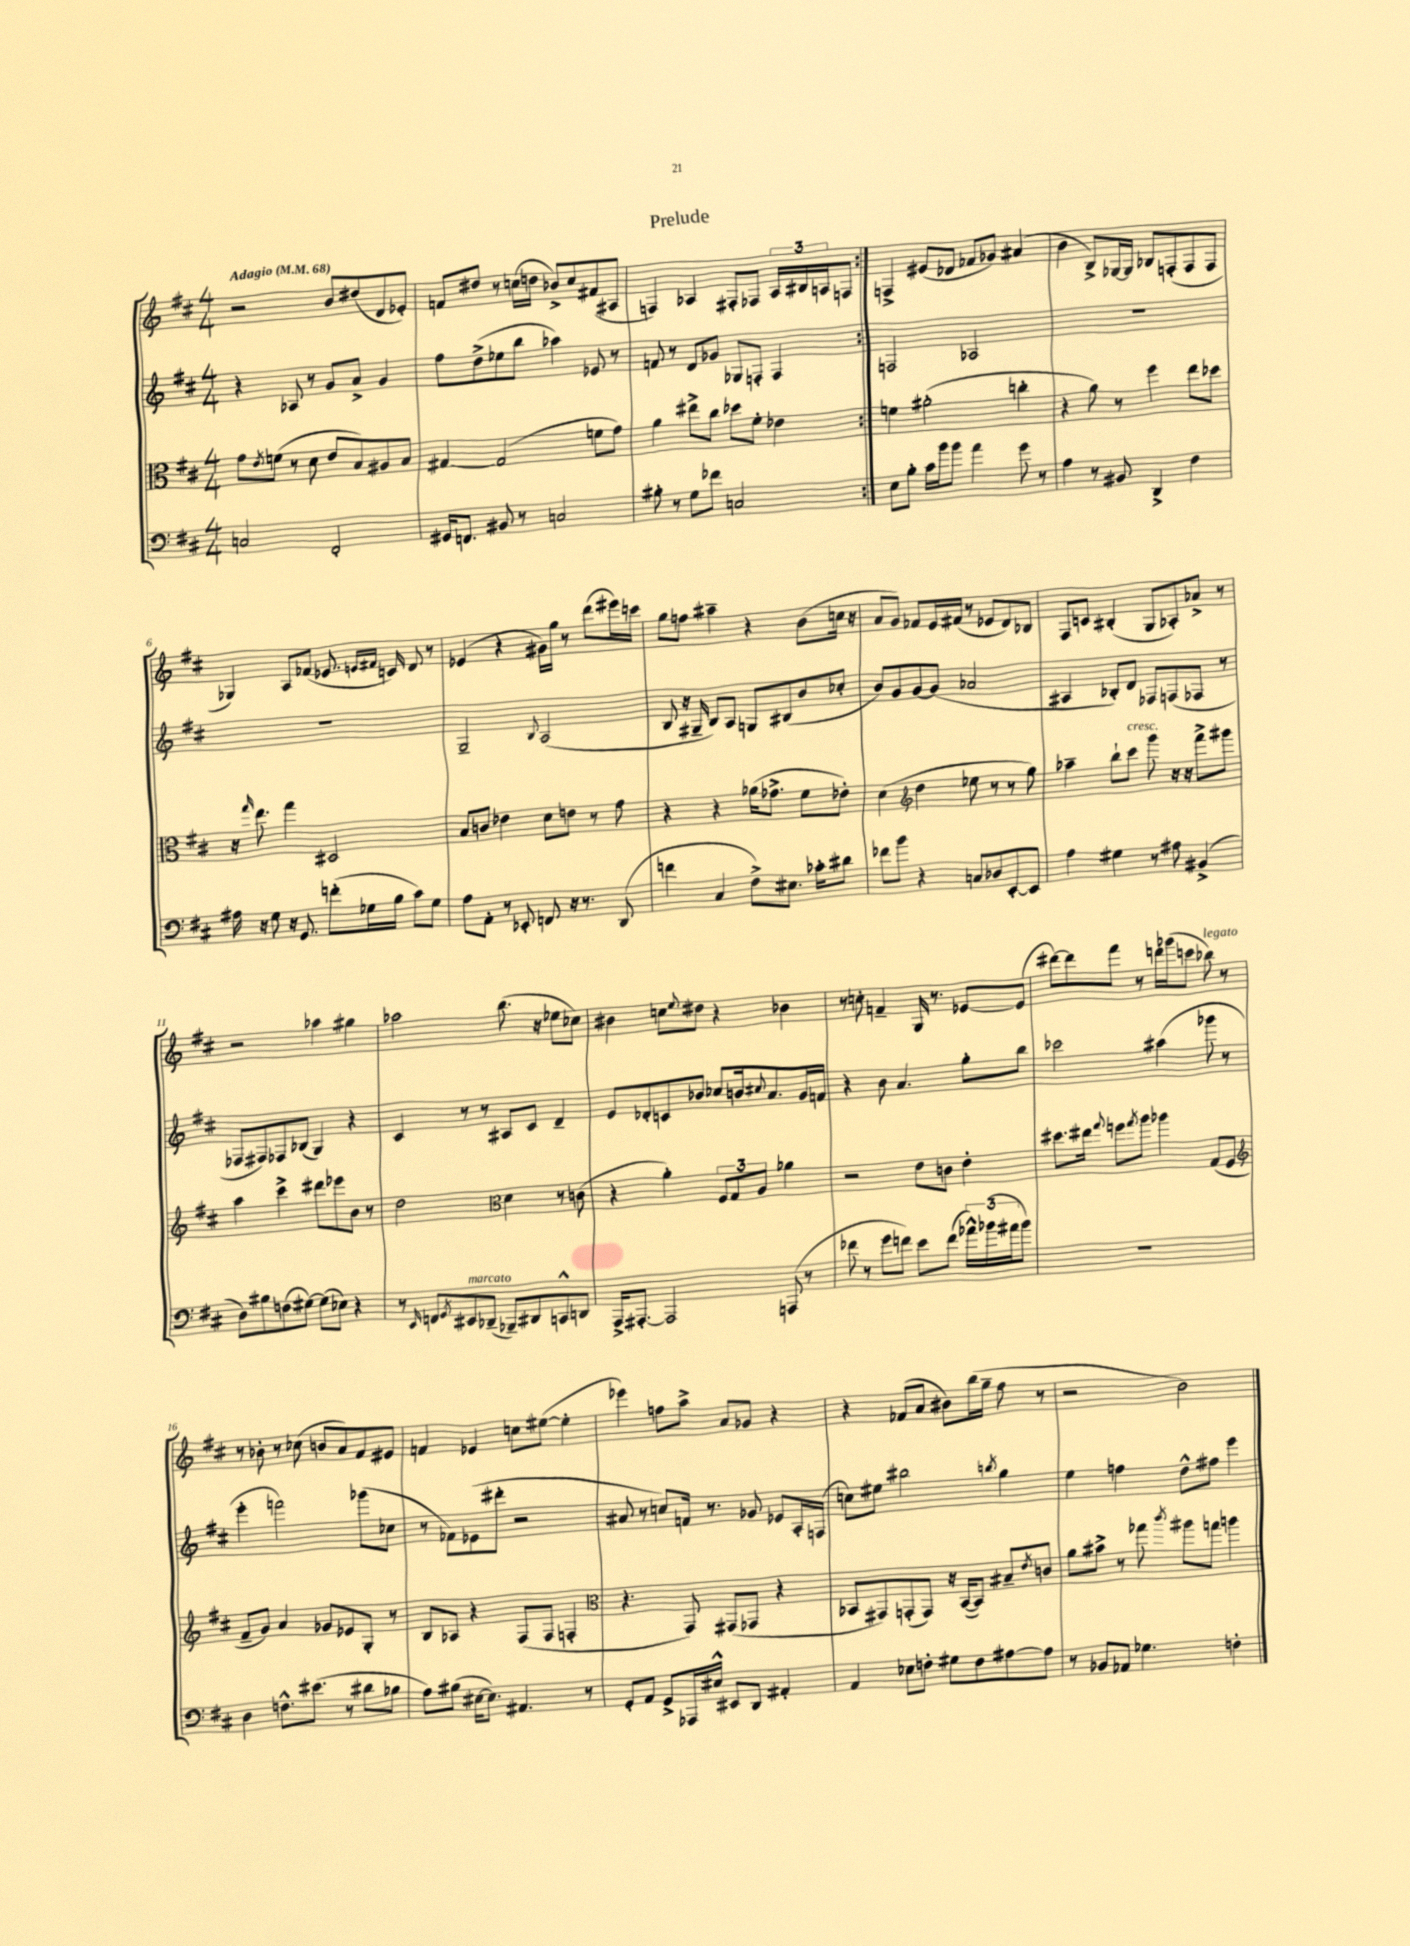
\header { title = "Prelude" }
<<
\new StaffGroup <<
\new Staff = "s0" {
    \clef treble \key d \major \numericTimeSignature \time 4/4 \tempo "Adagio" 4 = 68
    \repeat volta 2 { r2 b'8 dis''8( d'8 ees'8-.) |
    f'8 dis''8 r8 c''16( d''16 bes'8->) c''8 fis'8( ais8 |
    f4) aes4 fis8-. fes8 \tuplet 3/2 { aes16 bis16 a16 } f8 | }
    f4-> eis'8( des'8 fes'8 ges'8) ais'4( |
    b'4 b8->) ges16~ ges16 bes8 f8-.( f8 f8 |
    ges4) a8 fes'8( ees'8. \grace { e'16 fis'16 } c'16) d'8 r8 |
    ees'4( r4 gis'16) g''16 r8 d'''8( eis'''16) c'''16 |
    g''8 f''8 ais''4-- r4 b'8( c''16 r16 |
    a'8 g'8) fes'8 e'16 fis'16( r8 ees'8 d'8) bes8 |
    fis8 c'8 bis4-.( g8 aes8-.) aes'8-> r8 |
    r2 aes''4 gis''4 |
    aes''2 b''8.( r16 ees''8 ces''8) |
    bis'4 c''8 \appoggiatura { e''8 } dis''8 r4 bes'4 |
    r8 c''8-. f'4-- g16 r8. ees'8~ ees'8( |
    dis'''8~) dis'''8 fis'''8 r8 d'''16 ges'''16( c'''8 bes''8^\markup { \italic "legato" }) r8 |
    r8 bes'8-. r8 ces''8( b'8 a'8) fis'8 eis'8 |
    f'4 ees'4 c''8 eis''8~( eis''4-. |
    ees'''4) f''8 a''8-> a'8 ges'8 r4 |
    r4 fes'8( a'8 bis'8) b''16( g''16-- fis''8 r8 |
    r2 b'2) \bar "|." |
}
\new Staff = "s1" {
    \clef treble \key d \major \numericTimeSignature \time 4/4
    \repeat volta 2 { r4 aes8 r8 g'8 a'8-> g'4 |
    fis''8 d''8->( ees''8 b''8 aes''4) ees'8 r8 |
    f'8 r8 d'8 ges'8 ges8 f8-. f4 | }
    f2 aes2 |
    R1 |
    R1 |
    g2-- \appoggiatura { b8 } a2( |
    b8 r16 gis16-- b8) a8 g8 bis8( b'8 ces''8-. |
    b'8) g'8 g'8~ g'8( aes'2 |
    ais4 bes8-.) d'8 fes8 f8( fes8 r8 |
    fes8 fis8) fes8 bes8( g4) r4 |
    cis'4 r8 r8 ais8 cis'8 d'4-- |
    e'8 des'8-. c'8 bes'8 ces''8 b'16 \appoggiatura { cis''8 } a'8. g'16 f'16 |
    r4 b'8 a'4. g''8-. b''8 |
    ces'''2 ais''4( ges'''8 r8 |
    e'''4-. f'''2) ges'''8( ces''8 |
    r8 fes'8) ees'8( dis'''8-. r2 |
    ais'8 r8 c''8) f'16 r8. ges'8 ees'8 a16-. f16( |
    c''8) eis''8 bis''2 \acciaccatura { b''8 } g''4 |
    e''4 f''4 d''8-^ fis''8 e'''4 \bar "|." |
}
\new Staff = "s2" {
    \clef alto \key d \major \numericTimeSignature \time 4/4
    \repeat volta 2 { g'8 \acciaccatura { e'8 } f'8( r8 d'8 e'8 b8) ais8 b8 |
    gis4~ gis2( f'8 g'8) |
    a'4 eis''8-> cis''8 des''8 fis'8-. ees'4 | }
    f'4 ais'2-.( c''4-. |
    r4 a'8) r8 fis''4 e''8 des''8 |
    r16 \grace { g''16 } e''8. g''4 dis2 |
    b8 c'8 ees'4 d'8 e'8 r8 g'8 |
    r4 r4 aes'16( ges'8.-> fis'8 ees'8-.) |
    d'4( \clef treble d''4 ees''8 r8 r8 g''8) |
    aes''4-- b''8-! cis'''8^\markup { \italic "cresc." } g'''8 r16 r16 fis'''8-> gis'''8 |
    a''4 cis'''4-> dis'''8 ees'''8 b'8 r8 |
    d''2 \clef alto d'4 r8 c'8( |
    r4 a'4-.) \tuplet 3/2 { fis8 g8 a8 } aes'4 |
    r2 e'8 c'8 e'4-. |
    dis''8. eis''16 \appoggiatura { g''8 } f''8 \acciaccatura { g''8 } a''8 aes''4 g8( fis8 |
    \clef treble fis'8-- g'8) a'4 ges'8 ees'8 g8-. r8 |
    b8 aes8 r4 fis8( fis8 f4-. |
    \clef alto r4. g,8) gis,8( ges,8 r4 |
    bes,8 gis,8) g,8-.( g,8) r16 bes,16~( bes,8) bis8-- \acciaccatura { e'8 } c'8 |
    a'8 bis'8-> r8 ges''8 \acciaccatura { cis'''8 } ais''8 g''8 a''4 \bar "|." |
}
\new Staff = "s3" {
    \clef bass \key d \major \numericTimeSignature \time 4/4
    \repeat volta 2 { c2 fis,2-. |
    gis,16 f,8. bis,8 r8 c2 |
    bis8-. r8 g8 fes'8 c2 | }
    e8 b8-. cis'16 b'16 b'8 a'4 g'8 r8 |
    a4 r8 bis,8 d,4-> fis4 |
    ais16 r16 g8 r16 g,8. f'8-.( ges16 b16 cis'8) ges8 |
    a8 a,8-. r8 ees,8-. f,8 r16 r8. d,8( |
    f'4 cis4 fis8->) eis8. ces'16-. dis'8 |
    fes'8 b'8 r4 c8 des8 e,8~-. e,8 |
    a4 gis4 r8 ais8 bis,4->( |
    d8) bis8 f8( gis8~) gis8( ees8) r4 |
    r8 \grace { e,16 } f,8 \acciaccatura { g,8 } eis,8^\markup { \italic "marcato" } des,8--( bes,,8--) dis,8 c,8-^ d,8 |
    a,,16-> ais,,8.~-. ais,,2 a,,8( r8 |
    fes'8 r8 g'8 f'8) e'8 f'8( \tuplet 3/2 { aes'16-^) bes'16( ais'16 } bes'8) |
    R1 |
    d4 f8.-^ eis'8.( r8 dis'8 bes8 |
    a8) bis8( eis16~ eis8.) ais,4. r8 |
    g,8-. a,8 g,8-> aes,,16 eis16-^ eis,8 d,8 ais,4-. |
    a,4 ees8 f8-. gis8 f8 ais8~ ais8 |
    r8 bes,8 aes,8 ges4. f4-. \bar "|." |
}
>>
>>
